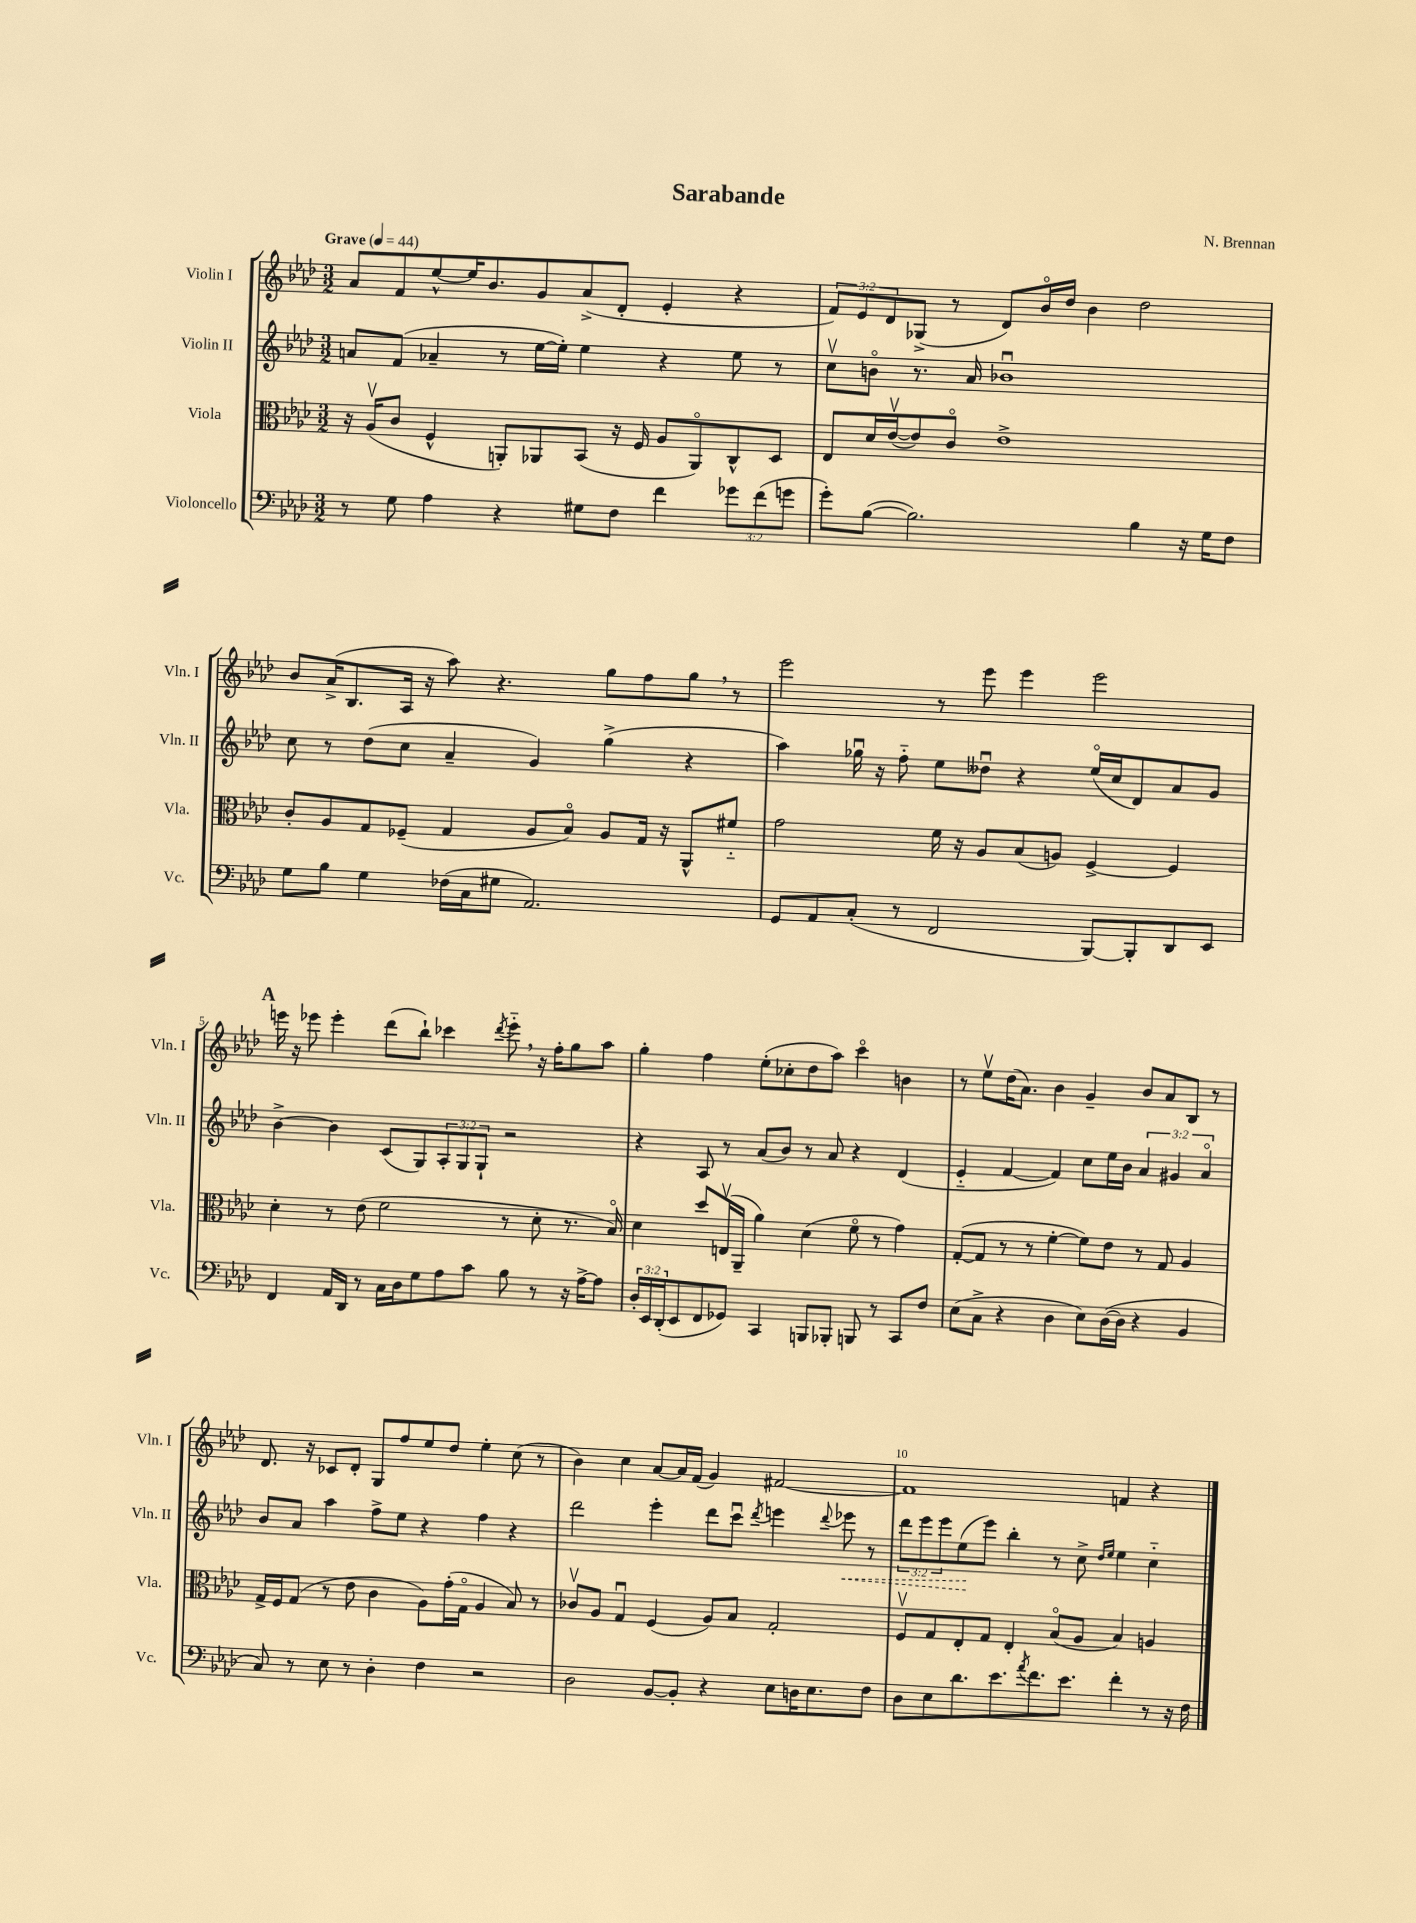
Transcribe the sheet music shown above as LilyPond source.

\header { title = "Sarabande" composer = "N. Brennan" }
<<
\new StaffGroup <<
\new Staff = "s0" \with { instrumentName = "Violin I" shortInstrumentName = "Vln. I" } {
    \clef treble \key aes \major \numericTimeSignature \time 3/2 \override Staff.TupletNumber.text = #tuplet-number::calc-fraction-text \tempo "Grave" 4 = 44
    aes'8 f'8 ees''8~-^ ees''16 bes'8. g'8 aes'8->( des'8-. ees'4-. r4 |
    \tuplet 3/2 { f'8) ees'8 des'8 } ges8->( r8 des'8) bes'16\flageolet des''16 bes'4 des''2 |
    bes'8 aes'16->( bes8. aes16 r16 aes''8) r4. g''8 f''8 g''8 \breathe r8 |
    ees'''2 r8 ees'''8 ees'''4 ees'''2 |
    \mark \markup { \bold "A" } e'''16 r16 ees'''8 ees'''4-. des'''8( bes''8-!) ces'''4 \acciaccatura { des'''8 } ees'''8-_ \breathe r16 f''16-. g''8 aes''8 |
    g''4-. f''4 ees''8-.( ces''8-. des''8 aes''8) c'''4\flageolet b'4 |
    r8 ees''8\upbow des''16( aes'8.) bes'4 g'4-- bes'8 aes'8 bes8 r8 |
    des'8. r16 ces'8 des'8-. g8 f''8 ees''8 des''8 ees''4-. c''8( r8 |
    bes'4) c''4 aes'8~ aes'16 f'16( g'4) fis'2~ |
    fis'1 f'4 r4 \bar "|." |
}
\new Staff = "s1" \with { instrumentName = "Violin II" shortInstrumentName = "Vln. II" } {
    \clef treble \key aes \major \numericTimeSignature \time 3/2 \override Staff.TupletNumber.text = #tuplet-number::calc-fraction-text
    a'8 f'8( aes'4-- r8 ees''16~ ees''16-.) ees''4 r4 ees''8 r8 |
    c''8\upbow b'8\flageolet r8. aes'16 bes'1\downbow |
    c''8 r8 des''8( c''8 aes'4-- g'4) g''4->( r4 |
    aes''4) ges''16\downbow r16 f''8-_ ees''8 deses''8\downbow r4 ees''16\flageolet( c''16 des'8) aes'8 g'8 |
    \mark \markup { \bold "A" } bes'4~-> bes'4 c'8( g8) \tuplet 3/2 { aes8-. g8 g8-! } r2 |
    r4 aes8 r8 aes'8( bes'8) r8 aes'8 r4 des'4( |
    ees'4-_ f'4~ f'4) c''8 ees''16 bes'16 \tuplet 3/2 { aes'4 gis'4 aes'4\flageolet } |
    bes'8 aes'8 aes''4 f''8-> ees''8 r4 f''4 r4 |
    des'''2 ees'''4-. des'''8 c'''8\downbow \acciaccatura { des'''8 } e'''4 \appoggiatura { des'''8 } \once \override Hairpin.style = #'dashed-line ees'''8\< r8 |
    \tuplet 3/2 { des'''8 ees'''8 ees'''8 } ees''8\!( ees'''8) bes''4-. r8 c''8-> \grace { des''16 ees''16 } ees''4 c''4-_ \bar "|." |
}
\new Staff = "s2" \with { instrumentName = "Viola" shortInstrumentName = "Vla." } {
    \clef alto \key aes \major \numericTimeSignature \time 3/2
    r16 aes16\upbow( c'8 f4-^ a,8-.) aes,8 bes,8( r16 f16 aes8 aes,8\flageolet) c8-^ des8 |
    ees8 des'16 ees'16~\upbow( ees'8) c'8\flageolet ees'1-> |
    c'8-. aes8 g8 fes8--( g4 aes8 bes8\flageolet) aes8 g16 r16 aes,8-^ fis'8-_ |
    g'2 f'16 r16 aes8 bes8( a8) f4~-> f4 |
    \mark \markup { \bold "A" } des'4-. r8 ees'8( f'2 r8 des'8-. r8. bes16\flageolet) |
    des'4 des''8 e16\upbow( aes,16-- aes'4) des'4( f'8\flageolet r8 g'4) |
    g8~-.( g8 r8 r8 f'4~-. f'8) ees'8 r8 g8 aes4 |
    g16-> f16 g8( r8 ees'8 c'4 aes8) g'16-.( g16\flageolet aes4 bes8) r8 |
    ces'8\upbow aes8 g4\downbow f4( aes8) bes8 g2-. |
    f8\upbow g8 ees8-. g8 ees4-. bes8\flageolet( aes8 bes4) a4 \bar "|." |
}
\new Staff = "s3" \with { instrumentName = "Violoncello" shortInstrumentName = "Vc." } {
    \clef bass \key aes \major \numericTimeSignature \time 3/2 \override Staff.TupletNumber.text = #tuplet-number::calc-fraction-text
    r8 g8 aes4 r4 gis8 f8 f'4 \tuplet 3/2 { ges'8 f'8( g'8 } |
    g'8-.) bes8~( bes2.) bes4 r16 g16 f8 |
    g8 bes8 g4 fes16( c16 gis8 aes,2.) |
    g,8 aes,8 c8-.( r8 f,2 bes,,8~) bes,,8-. des,8 ees,8 |
    \mark \markup { \bold "A" } f,4 aes,16 des,16 r8 c16 des16 g8 aes8 c'8 bes8 r8 r16 aes16~-> aes8 |
    \tuplet 3/2 { des16-. ees,16 des,16-.( } ees,8 f,8 ges,8) c,4 b,,8 bes,,8-. b,,8 r8 c,8 f8 |
    ees8( c8-> r4 des4 ees8) des16~( des16 r4 bes,4 |
    c8) r8 ees8 r8 des4-. f4 r2 |
    des2 bes,8~ bes,8-. r4 ees8 d16 ees8. f8 |
    des8 ees8 des'8. ees'8. \acciaccatura { aes'8 } f'8. ees'8. f'4-. r8 r16 f16 \bar "|." |
}
>>
>>
\layout { \context { \Score \override BarNumber.break-visibility = ##(#f #t #t) barNumberVisibility = #(every-nth-bar-number-visible 5) } }
